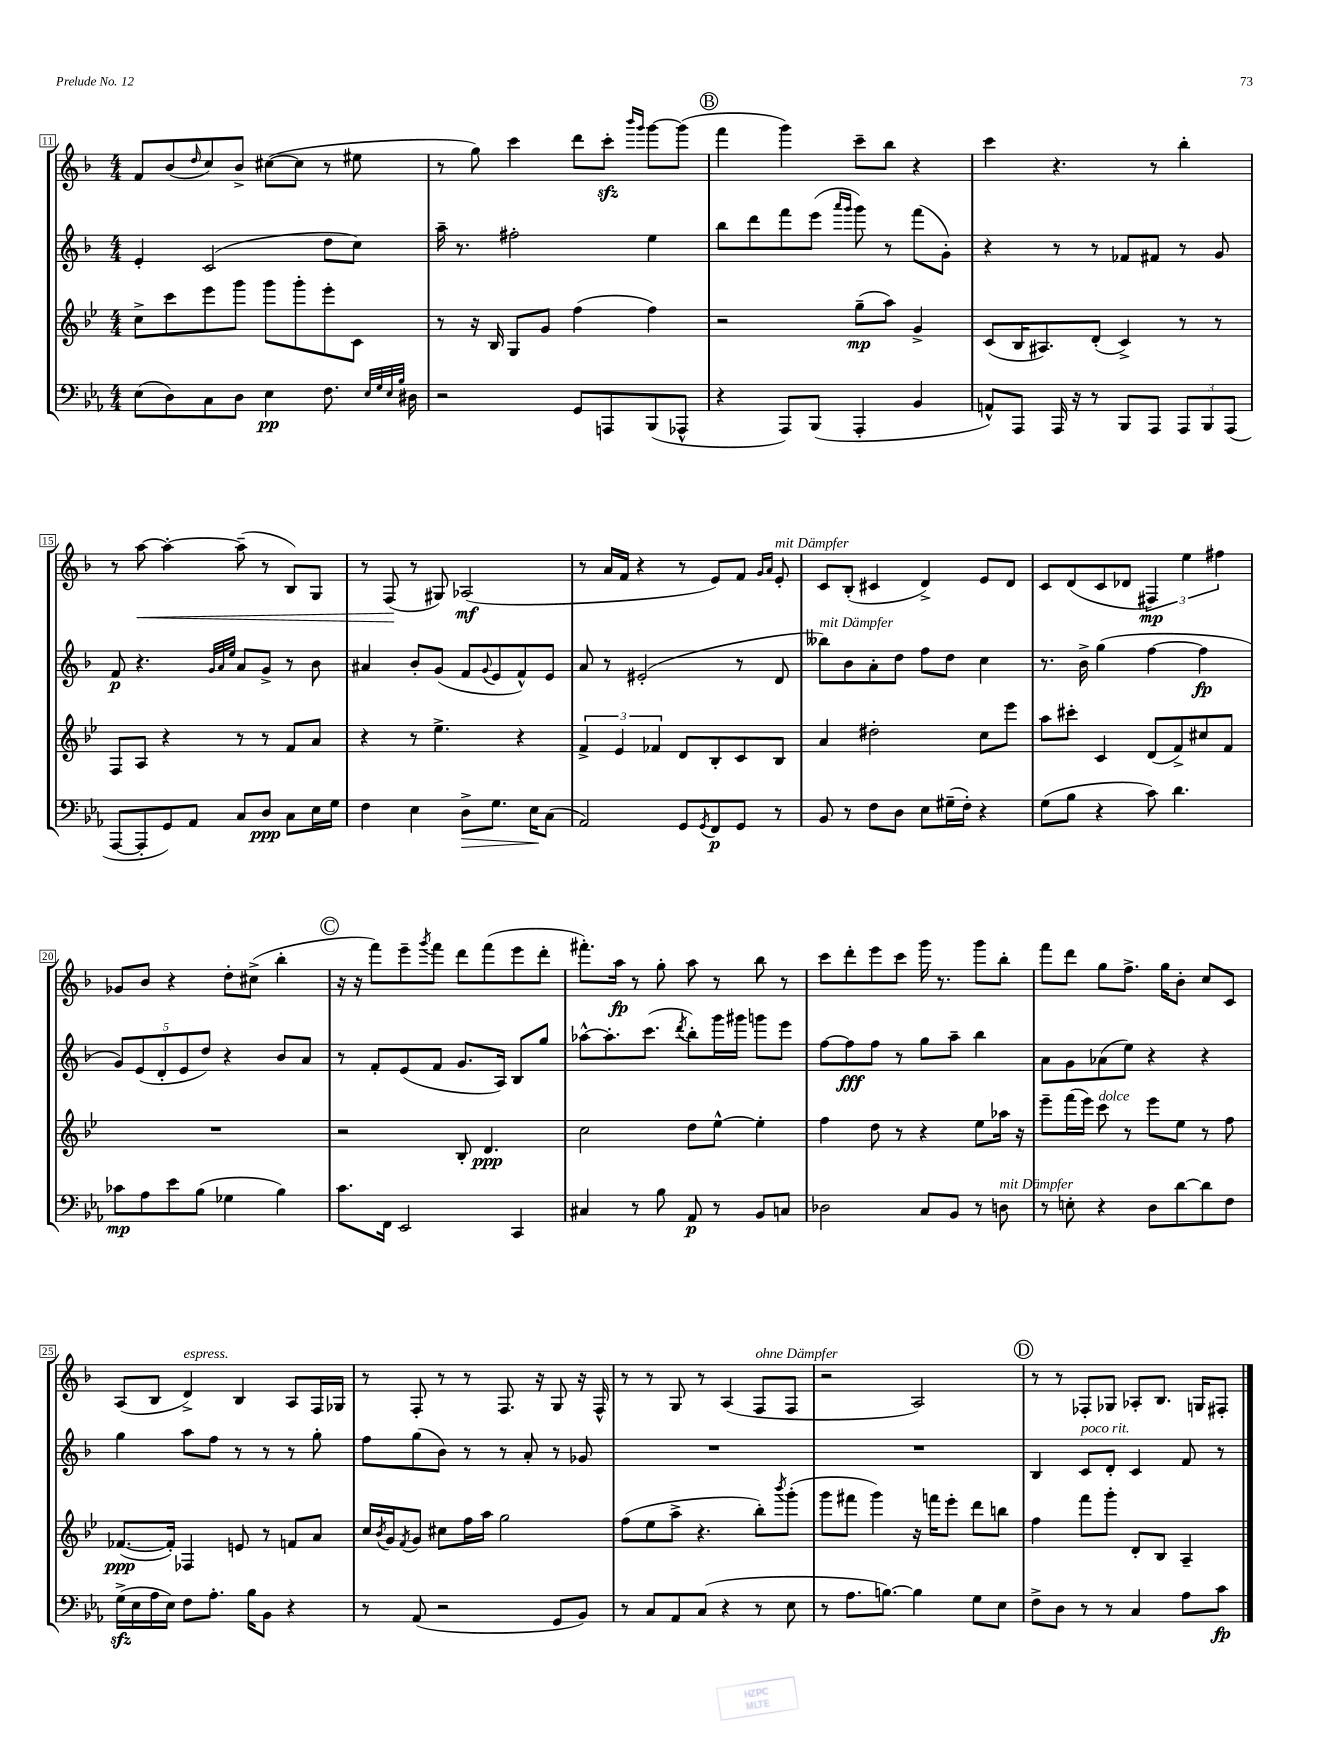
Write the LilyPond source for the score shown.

<<
\new StaffGroup <<
\new Staff = "s0" {
    \clef treble \key f \major \numericTimeSignature \time 4/4
    f'8 bes'8( \grace { d''16 } c''8) bes'8-> cis''8~( cis''8 r8 eis''8 |
    r8 g''8) c'''4 d'''8 c'''8-.\sfz \grace { bes'''16 g'''16 } g'''8~ g'''8( |
    \mark \markup { \circle "B" } f'''4 g'''4) c'''8-- bes''8 r4 |
    c'''4 r4. r8 bes''4-. |
    r8 a''8~\< a''4~-. a''8--( r8 bes8) g8 |
    r8 f8\!( r8 gis8) aes2\mf( |
    r8 a'16 f'16 r4 r8 e'8) f'8 \grace { g'16 a'16 } e'8-.^\markup { \italic "mit Dämpfer" } |
    c'8 bes8-.( cis'4 d'4->) e'8 d'8 |
    c'8 d'8( c'8 des'8 \tuplet 3/2 { fis4\mp) e''4 fis''4 } |
    ges'8 bes'8 r4 d''8-. cis''8->( bes''4-. |
    \mark \markup { \circle "C" } r16 r16 f'''8) e'''8-- \acciaccatura { g'''8 } f'''8 d'''8 f'''8( e'''8 d'''8-. |
    fis'''8.-.) a''16\fp r8 g''8-. a''8 r8 bes''8 r8 |
    c'''8 d'''8-. e'''8 c'''8 g'''16 r8. g'''8 bes''8-. |
    f'''8 d'''8 g''8 f''8.-> g''16 bes'8-. c''8 c'8 |
    a8( bes8 d'4->^\markup { \italic "espress." }) bes4 a8 f16 ges16 |
    r8 f8-. r8 r8 f8. r16 g8 r16 f16-^ |
    r8 r8 g8 r8 a4( f8^\markup { \italic "ohne Dämpfer" } f8 |
    r2 a2) |
    \mark \markup { \circle "D" } r8 r8 fes8-. ges8 aes8-. bes8. g16 fis8-. \bar "|." |
}
\new Staff = "s1" {
    \clef treble \key f \major \numericTimeSignature \time 4/4
    e'4-. c'2( d''8 c''8) |
    a''16-- r8. fis''2-. e''4 |
    \mark \markup { \circle "B" } bes''8 d'''8 f'''8 e'''8( \grace { a'''16 g'''16 } g'''8) r8 f'''8( g'8-.) |
    r4 r8 r8 fes'8 fis'8 r8 g'8 |
    f'8\p r4. \grace { g'32 a'32 e''32 } a'8 g'8-> r8 bes'8 |
    ais'4 bes'8-. g'8( f'8 \appoggiatura { g'8 } e'8 f'8-^) e'8 |
    a'8 r8 eis'2-.( r8 d'8 |
    beses''8^\markup { \italic "mit Dämpfer" }) bes'8 a'8-. d''8 f''8 d''8 c''4 |
    r8. bes'16-> g''4( f''4~ f''4\fp |
    \tuplet 5/4 { g'8) e'8( d'8-. e'8 d''8) } r4 bes'8 a'8 |
    \mark \markup { \circle "C" } r8 f'8-. e'8( f'8 g'8. a16) bes8 g''8 |
    aes''8~-^ aes''8.-. c'''8.( \acciaccatura { d'''8 } bes''8-.) g'''16 gis'''16 g'''8 e'''8 |
    f''8~ f''8\fff f''8 r8 g''8 a''8-- bes''4 |
    a'8 g'8 aes'8( e''8) r4 r4 |
    g''4 a''8 f''8 r8 r8 r8 g''8-. |
    f''8 g''8( bes'8) r8 r8 a'8-. r8 ges'8 |
    R1 |
    R1 |
    \mark \markup { \circle "D" } bes4 c'8^\markup { \italic "poco rit." } d'8-. c'4 f'8 r8 \bar "|." |
}
\new Staff = "s2" {
    \clef treble \key bes \major \numericTimeSignature \time 4/4
    c''8-> c'''8 ees'''8 g'''8 g'''8 g'''8-. ees'''8-. c'8 |
    r8 r16 bes16 g8 g'8 f''4( f''4) |
    \mark \markup { \circle "B" } r2 g''8--\mp( a''8) g'4-> |
    c'8( bes16 ais8.) d'8-.( c'4->) r8 r8 |
    f8 a8 r4 r8 r8 f'8 a'8 |
    r4 r8 ees''4.-> r4 |
    \tuplet 3/2 { f'4-> ees'4 fes'4 } d'8 bes8-. c'8 bes8 |
    a'4 dis''2-. c''8 ees'''8 |
    a''8 cis'''8-. c'4 d'8( f'8->) cis''8 f'8 |
    R1 |
    \mark \markup { \circle "C" } r2 bes8-. d'4.\ppp |
    c''2 d''8 ees''8~-^ ees''4-. |
    f''4 d''8 r8 r4 ees''8 aes''16 r16 |
    ees'''8-- f'''16( ees'''16) c'''8^\markup { \italic "dolce" } r8 ees'''8 ees''8 r8 f''8 |
    fes'8.~\ppp( fes'16-.) fes4 e'8 r8 f'8 a'8 |
    c''16 \acciaccatura { bes'8 } g'16 \acciaccatura { f'8 } g'8 cis''8 f''16 a''16 g''2 |
    f''8( ees''8 a''8-> r4. bes''8-.) \acciaccatura { bes'''8 } g'''8-.( |
    g'''8 fis'''8 g'''4) r16 f'''16 ees'''8-. d'''8 b''8 |
    \mark \markup { \circle "D" } f''4 f'''8 g'''8-. d'8-. bes8 a4-- \bar "|." |
}
\new Staff = "s3" {
    \clef bass \key ees \major \numericTimeSignature \time 4/4
    ees8( d8) c8 d8 ees4\pp f8. \grace { ees32 g32 ees32 bes32 } dis16 |
    r2 g,8 a,,8 bes,,8( aes,,8-^ |
    \mark \markup { \circle "B" } r4 aes,,8) bes,,8( aes,,4-. bes,4 |
    a,8-^) aes,,8 aes,,16 r16 r8 bes,,8 aes,,8 \tuplet 3/2 { aes,,8 bes,,8 aes,,8( } |
    aes,,8~ aes,,8-. g,8) aes,8 c8 d8\ppp c8 ees16 g16 |
    f4 ees4 d8->\> g8. ees16\! c8( |
    aes,2) g,8 \acciaccatura { g,8 } f,8\p g,8 r8 |
    bes,8 r8 f8 d8 ees8 gis16--( f16-.) r4 |
    g8( bes8 r4 c'8) d'4. |
    ces'8\mp aes8 ees'8 bes8( ges4 bes4) |
    \mark \markup { \circle "C" } c'8. f,16 ees,2 c,4 |
    cis4 r8 bes8 aes,8\p r8 bes,8 c8 |
    des2 c8 bes,8 r8 d8^\markup { \italic "mit Dämpfer" } |
    r8 e8-. r4 d8 d'8~ d'8 f8 |
    g16->\sfz( ees16 aes16 ees16) f8 aes8.-. bes16 bes,8 r4 |
    r8 aes,8( r2 g,8 bes,8) |
    r8 c8 aes,8 c8( r4 r8 ees8 |
    r8 aes8. b8.~) b4 g8 ees8 |
    \mark \markup { \circle "D" } f8-> d8 r8 r8 c4 aes8 c'8\fp \bar "|." |
}
>>
>>
\layout { \context { \Score currentBarNumber = #11 \override BarNumber.stencil = #(make-stencil-boxer 0.1 0.3 ly:text-interface::print) } }
